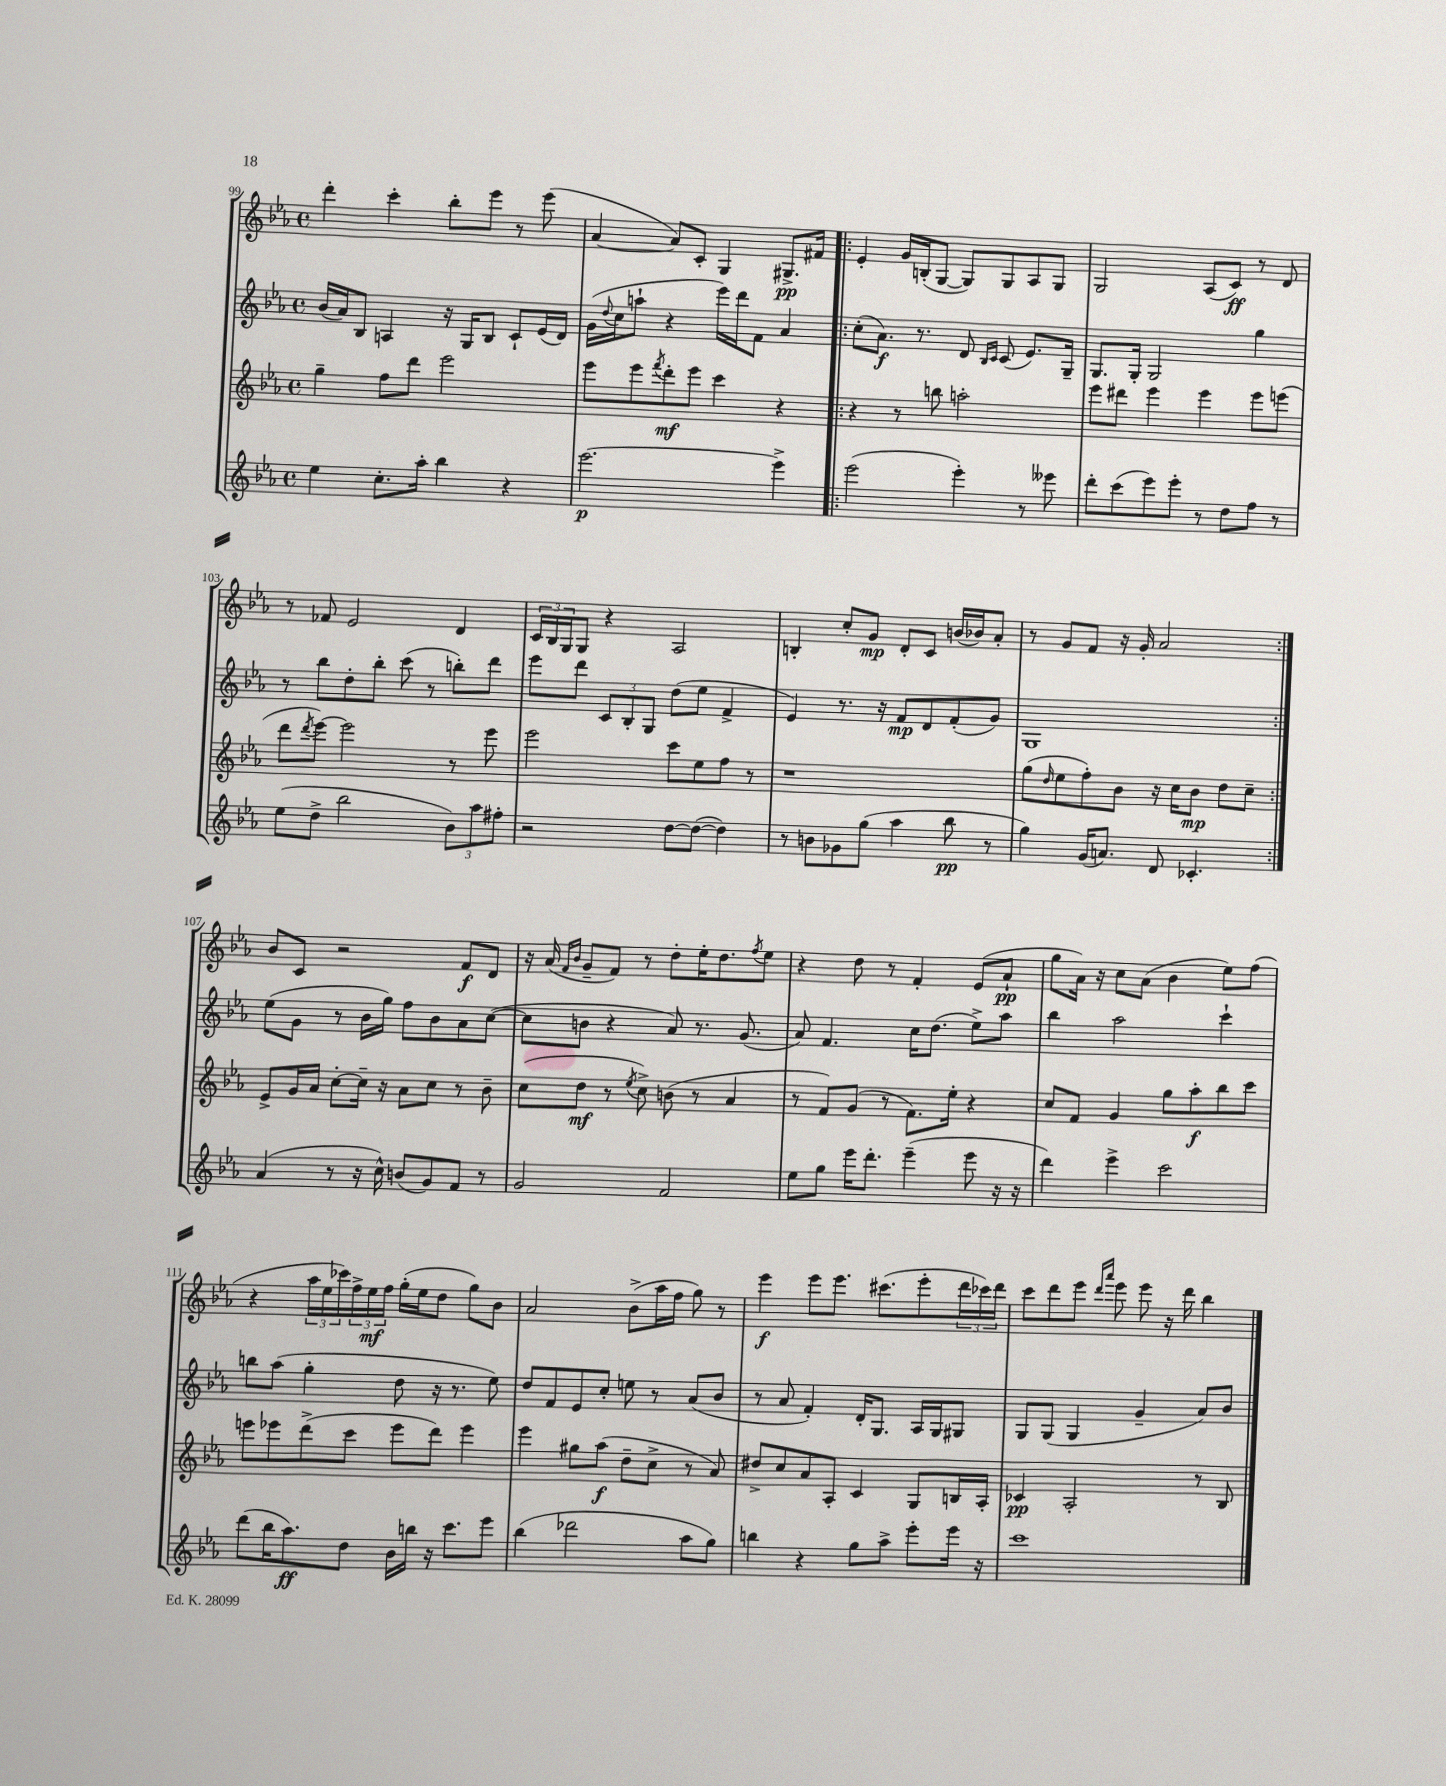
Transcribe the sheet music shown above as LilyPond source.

<<
\new StaffGroup <<
\new Staff = "s0" {
    \clef treble \key ees \major \defaultTimeSignature \time 4/4
    d'''4-. c'''4-. bes''8-. ees'''8 r8 ees'''8( |
    aes'4~ aes'8) c'8-. g4 gis8.->\pp fis'16 |
    \repeat volta 2 { ees'4-. g'16 b16-.( g8~ g8) g8 aes8 g8 |
    g2 aes8( c'8\ff) r8 d'8 |
    r8 fes'8 ees'2 d'4 |
    \tuplet 3/2 { c'16 bes16 g16 } g8 r4 aes2 |
    b4-. c''8-. g'8\mp d'8-. c'8 b'16( bes'16) aes'8-. |
    r8 g'8 f'8 r16 g'16-. aes'2 | }
    bes'8 c'8 r2 f'8\f d'8 |
    r16 aes'16( \grace { f'16 bes'16 } g'8-- f'8) r8 d''8-. ees''16-. d''8. \acciaccatura { f''8 } ees''8 |
    r4 d''8 r8 f'4-. ees'8( aes'8-!\pp |
    g''8 aes'16) r16 c''8 aes'8( bes'4 ees''8) f''8( |
    r4 \tuplet 3/2 { aes''16 ees''16 ces'''16) } \tuplet 3/2 { f''16-> ees''16\mf f''16 } g''16-.( ees''16 d''8 g''8) bes'8 |
    aes'2 bes'8->( aes''16 f''16 g''8) r8 |
    ees'''4\f ees'''8 ees'''8. cis'''8.( ees'''8-. \tuplet 3/2 { d'''16 ces'''16) d'''16 } |
    c'''8 d'''8 ees'''8 \grace { d'''16 aes'''16 } ees'''8 ees'''8 r16 d'''16 bes''4 \bar "|." |
}
\new Staff = "s1" {
    \clef treble \key ees \major \defaultTimeSignature \time 4/4
    bes'16( aes'16) bes8 a4 r16 g16 bes8 c'8-! ees'16( d'16) |
    g'16( \appoggiatura { d''8 } c''16 a''8-! r4 ees'''16) d'''16 f'8 aes'4 |
    \repeat volta 2 { c''8-.( aes'8.\f) r8. d'8 \grace { bes16 c'16 } c'8( ees'8.) g16-- |
    g8. g16-. g2 g''4 |
    r8 bes''8 d''8-. bes''8-. c'''8( r8 b''8-.) d'''8 |
    ees'''8 d'''8 \tuplet 3/2 { c'8 bes8-. g8 } d''8( ees''8 f'4-> |
    ees'4) r8. r16 f'8\mp d'8 f'8-.( g'8) |
    g1 | }
    ees''8( g'8 r8 bes'16 g''16) f''8 bes'8 aes'8 c''8~( |
    c''8 b'8 r4 aes'8) r8. g'8.( |
    aes'8) f'4. c''16 d''8.( ees''8->) aes''8 |
    bes''4 aes''2 c'''4-! |
    b''8 aes''8( g''4-. d''8 r16 r8. ees''8) |
    d''8 f'8 ees'8 c''8-. e''8 r8 aes'8( bes'8 |
    r8 aes'8 f'4-.) d'16-. g8. aes16 g16 gis8 |
    g8 g8( g4 g'4-- aes'8) bes'8 \bar "|." |
}
\new Staff = "s2" {
    \clef treble \key ees \major \defaultTimeSignature \time 4/4
    g''4-- f''8 d'''8 ees'''2 |
    ees'''8 ees'''8 \acciaccatura { f'''8 } d'''8-.\mf ees'''8 c'''4 r4 |
    \repeat volta 2 { r4 r8 b''8 a''2-. |
    ees'''8 dis'''8 ees'''4 ees'''4 ees'''8 e'''8( |
    d'''8 \acciaccatura { d'''8 } ees'''8~) ees'''2 r8 ees'''8 |
    ees'''2 c'''8 ees''8 f''8 r8 |
    r1 |
    g''8( \grace { d''16 } ees''8 f''8-.) bes'8 r16 c''16 bes'8\mp d''8 c''8-- | }
    ees'8-> g'16 aes'16 c''8~-. c''16-- r16 aes'8 c''8 r8 bes'8-- |
    c''8( d''8\mf r8 \acciaccatura { ees''8 } c''8->) b'8( r8 aes'4 |
    r8 f'8) g'8( r8 f'8.) ees''16-. r4 |
    c''8 f'8 g'4 g''8 aes''8-.\f bes''8 c'''8 |
    e'''8 ees'''8 d'''8->( c'''8 ees'''8 d'''8) ees'''4 |
    ees'''4 gis''8 aes''8\f( d''8-- c''8-> r8 aes'8) |
    dis''8-> c''8 aes'8 aes8-. c'4 g8 b16 aes16-. |
    ces'4\pp aes2-. r8 bes8 \bar "|." |
}
\new Staff = "s3" {
    \clef treble \key ees \major \defaultTimeSignature \time 4/4
    ees''4 c''8.-. aes''16-. bes''4 r4 |
    ees'''2.~\p ees'''4-> |
    \repeat volta 2 { ees'''2( ees'''4-.) r8 eeses'''8 |
    d'''8-. c'''8( ees'''8) ees'''8-. r8 d''8 f''8 r8 |
    ees''8( d''8-> bes''2 \tuplet 3/2 { bes'8) aes''8 fis''8-. } |
    r2 d''8~ d''8~( d''4) |
    r8 b'8 ges'8 g''8( aes''4 bes''8\pp r8 |
    g''4) g'16( a'8.) d'8 ces'4.-. | }
    aes'4( r8 r16 c''16-^) b'8( g'8) f'8 r8 |
    g'2 f'2 |
    ees''8 g''8 ees'''16 d'''8.-. ees'''4--( ees'''8 r16 r16 |
    d'''4) ees'''4-> c'''2 |
    d'''8( bes''16 aes''8.\ff) d''8 bes'16 b''16 r16 c'''8. ees'''8 |
    bes''4( des'''2 aes''8 g''8) |
    b''4 r4 g''8 aes''8-> ees'''8-. ees'''16 r16 |
    c'''1 \bar "|." |
}
>>
>>
\layout { \context { \Score currentBarNumber = #99 } }
